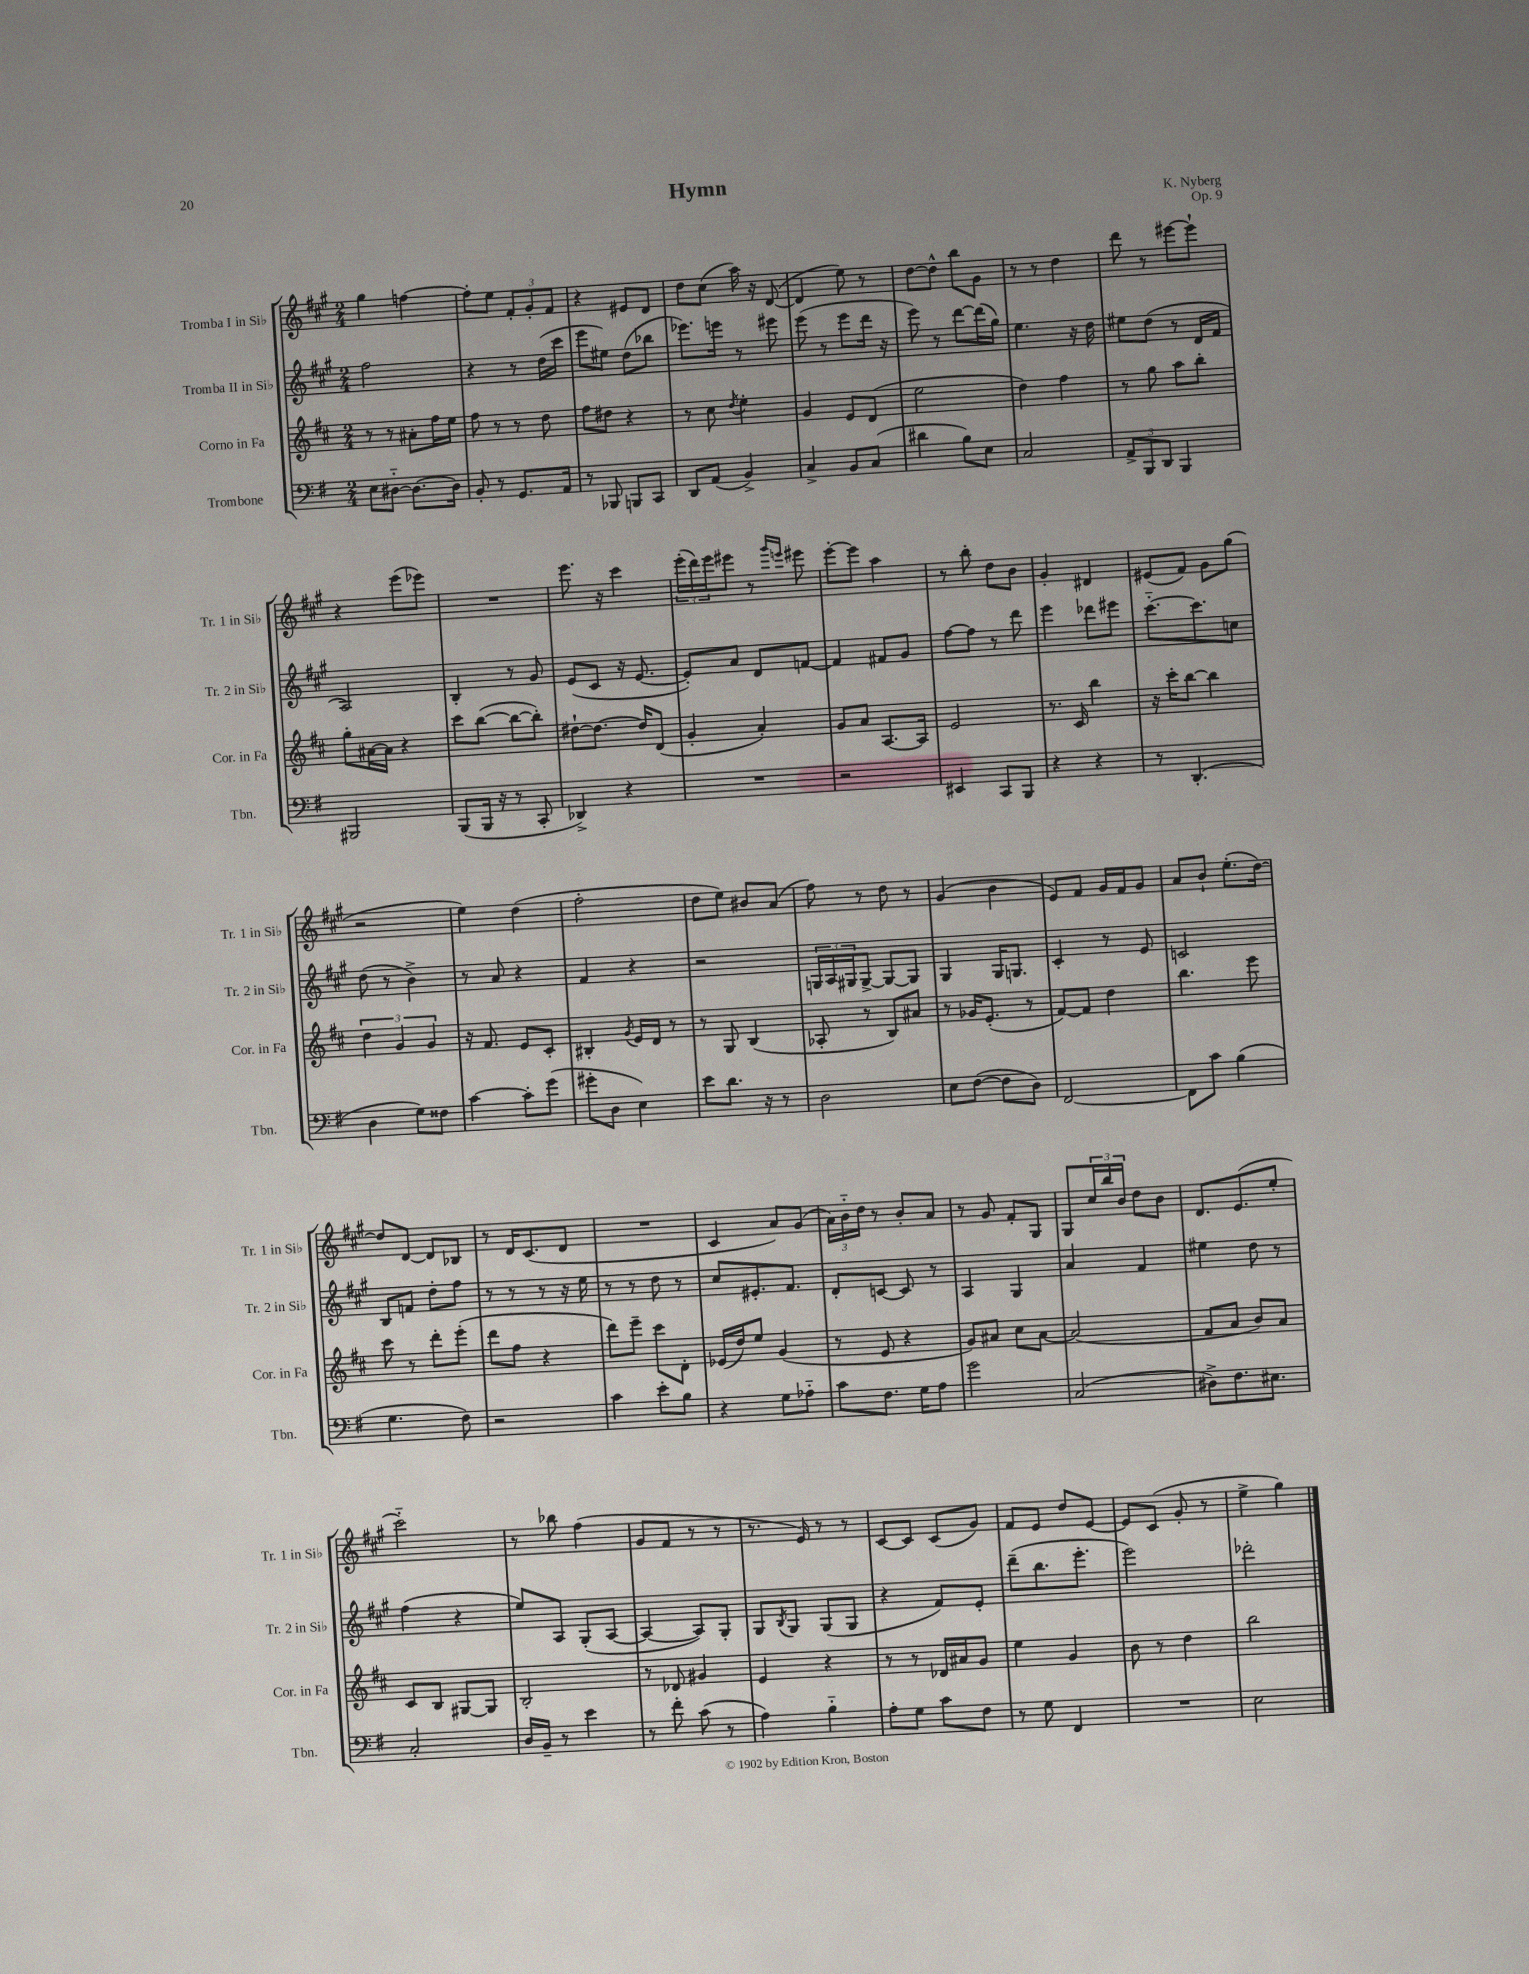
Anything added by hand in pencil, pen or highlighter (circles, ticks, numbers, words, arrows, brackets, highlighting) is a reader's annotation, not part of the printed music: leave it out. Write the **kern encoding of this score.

**kern	**kern	**kern	**kern
*part4	*part3	*part2	*part1
*staff4	*staff3	*staff2	*staff1
*I"Trombone	*I"Corno in Fa	*I"Tromba II in Si♭	*I"Tromba I in Si♭
*I'Tbn.	*I'Cor. in Fa	*I'Tr. 2 in Si♭	*I'Tr. 1 in Si♭
*clefF4	*clefG2	*clefG2	*clefG2
*k[f#]	*k[f#c#]	*k[f#c#g#]	*k[f#c#g#]
*M2/4	*M2/4	*M2/4	*M2/4
=1	=1	=1	=1
8E\L	8r	2ff#\	4gg#\
[8D#X\J	8r	.	.
8.D#\L_	8a#X'\L	.	[4ffn\
.	16ff#\L	.	.
16D#\Jk]	16ee\JJ	.	.
=2	=2	=2	=2
8BB'/	8ff#\	4r	8ff'\L]
8r	8r	.	8ee\J
8.GG/L	8r	8r	12f#'/L
.	.	.	12g#'/
.	8dd\	(16dd\LL	.
.	.	.	12f#/J
16AA/Jk	.	16ccc#\JJ	.
=3	=3	=3	=3
8r	8ff#\L	8eee\L	4r
8BBB-X/	8dd#X\J	8ee#X\J)	.
8BBBn/L	4r	(8dd\L	8e#X/L
8CC/J	.	8bb-X\J	8d/J
=4	=4	=4	=4
8DD/L	8r	8.eee-X\L)	8dd\L
(8AA/J	8cc#\	.	(8cc#\J
.	.	16eeen\Jk	.
.	8qdd/	.	.
4BB^/)	4ee'\	8r	16aa\)
.	.	.	16r
.	.	8eee#X\	([8d/
=5	=5	=5	=5
4C^/	4g/	(8eee\	4d/]
.	.	8r	.
8BB/L	8e/L	8eee\L	8ee\)
(8C/J	(8d/J	16ddd\Jk	8r
.	.	16r	.
=6	=6	=6	=6
4d#X\	2ee\	8eee\)	[8dd\L
.	.	8r	8dd^^\J]
8B\L)	.	[8ddd\L	8bb\L
8E\J	.	(16ddd\L]	8g#\J
.	.	16gg#\JJ)	.
=7	=7	=7	=7
2C/	4dd\)	4.ee\	8r
.	.	.	8r
.	4ff#\	.	4dd\
.	.	16r	.
.	.	16dd\	.
=8	=8	=8	=8
12AA^/L	8r	8ee#X\L	8ddd\
12BBB/	.	.	.
.	8gg\	(8dd\J	8r
12DD/J	.	.	.
4BBB/	8aa\L	8r	[8eee#X\L
.	8bb'\J	16d/LL	8eee#`\J]
.	.	16f#/JJ	.
!!LO:LB:g=z
=9	=9	=9	=9
2BBB#X/	8gg'\L	2A/)	4r
.	[16a#X\L	.	.
.	16a#\JJ]	.	.
.	4r	.	(8eee\L
.	.	.	8eee-X\J)
=10	=10	=10	=10
(8BBB/L	8ccc#\L	4B'/	2r
16BBB/Jk	([8bb\J	.	.
16r	.	.	.
8r	8bb\L_	8r	.
8CC'/	8bb'\J])	8g#/	.
=11	=11	=11	=11
4DD-X^/)	[8dd#X`\L	(8e/L	8.eee\
.	8.dd#\J_	8c#/J	.
.	.	.	16r
4r	.	16r	4ccc#\
.	16dd#/KL]	[8.e/	.
.	(8d/J	.	.
=12	=12	=12	=12
2r	4g'/	8e'/L])	(24eee'\LL
.	.	.	24ddd\)
.	.	.	24eee\J
.	.	8a/J	8eee#X\J
.	4a'/)	8d/L	8r
.	.	.	16qqggg#/LL
.	.	.	16qqeeen/JJ
.	.	[8fn/J	8eee#X\
=13	=13	=13	=13
2r	8g/L	4f/]	[8eee'\L
.	8a/J	.	8eee\J]
.	[8.A/L	8f#X/L	4aa\
.	.	8g#/J	.
.	16A/Jk]	.	.
=14	=14	=14	=14
4EE#X/	2e/	[8ff#\L	8r
.	.	8ff#\J]	8bb'\
8CC/L	.	8r	8dd\L
8BBB/J	.	8ddd\	8b\J
=15	=15	=15	=15
4r	8.r	4eee\	4g#'/
.	16c#/	.	.
4r	4bb\	8ddd-X\L	4d#X/
.	.	8eee#X\J	.
=16	=16	=16	=16
8r	16r	[8.ccc#\L	(8e#X/L
.	16ccc#'\KL	.	.
(4.DD'/	[8bb\J	.	8f#/J)
.	.	8.ccc#\]	.
.	4bb\]	.	8g#\L
.	.	8ccn\J	(8gg#\J
!!LO:LB:g=z
=17	=17	=17	=17
4D\	6dd\	(8dd\	2r
.	.	8r	.
.	6g/	.	.
8G\L)	.	4b^\)	.
.	6g/	.	.
8F##X\J	.	.	.
=18	=18	=18	=18
[4c\	16r	8r	4ee\)
.	8.f#/	.	.
.	.	8a/	.
8c'\L]	8e/L	4r	(4dd\
(8g\J	8c#'/J	.	.
=19	=19	=19	=19
8g#X'\L	4B#X'/	4f#/	2ff#'\
8D\J	.	.	.
.	8qg/	.	.
4E\)	16e/LL	4r	.
.	16d/JJ	.	.
.	8r	.	.
=20	=20	=20	=20
8e\L	8r	2r	8dd\L
8.d\J	8G/	.	8ee\J)
.	(4B/	.	8b#X/L
16r	.	.	.
8r	.	.	(8a/J
=21	=21	=21	=21
2D\	8A-X'/	24Gn/LL	8ff#\)
.	.	24A/	.
.	.	24G#X/J	.
.	8r	[8G#^/J	8r
.	8B/L)	8G#/L_	8dd\
.	8a#X/J	8G#/J]	8r
=22	=22	=22	=22
8E\L	8r	4G#/	(4g#/
([8F#\J	16g-X/KL	.	.
.	(8.e'/J	.	.
8F#\L]	.	16G#/KL	4b\
.	.	8.Gn/J	.
8D\J)	8r	.	.
=23	=23	=23	=23
[2FF#/	[8f#/L)	4c#'/	8e/L)
.	8f#/J]	.	8f#/J
.	4dd\	8r	16g#/LL
.	.	.	16f#/J
.	.	8e/	8g#/J
=24	=24	=24	=24
8FF#\L]	4.bb\	2cn/	8a/L
8c\J	.	.	8b`/J
(4B\	.	.	(8.ee'\L
.	8eee\	.	.
.	.	.	[16dd\Jk)
!!LO:LB:g=z
=25	=25	=25	=25
4.G\	8ccc#\	8B/L	8dd/L]
.	8r	8fn/J	[8d/J
.	8ddd'\L	8dd'\L	8d/L]
8F#\)	(8eee'\J	8ff#\J	8B-X/J
=26	=26	=26	=26
2r	8ddd\L	8r	8r
.	8ff#\J	8r	16d/KL
.	.	.	(8.c#/
.	4r	8r	.
.	.	16r	8d/J
.	.	16ee\	.
=27	=27	=27	=27
4c\	8ddd\L)	8r	2r
.	8eee~\J	8r	.
8e'\L	8ccc#\L	8dd\	.
8B\J	8d'\J	8r	.
=28	=28	=28	=28
4r	(16e-X/LL	8cc#/L	4c#/
.	16dd/J)	.	.
.	8ee/J	8.e#X'/	.
8G\L	(4g/	.	8a/L)
.	.	8.f#/J	.
8A-X\J	.	.	(8g#/J
=29	=29	=29	=29
8c\L	8r	8d'/L	24a\LL)
.	.	.	24b\
.	.	.	24dd\JJ
8.F#\J	8e/	[8cn/J	8r
.	4r	8c/]	8b'/L
16G\KL	.	.	.
8A\J	.	8r	8a/J
=30	=30	=30	=30
2g\	8g/L)	4A/	8r
.	8a#X/J	.	8g#/
.	8cc#\L	4G#/	8f#'/L
.	[8a#\J	.	8G#/J
=31	=31	=31	=31
(2C/	(2a#/]	4a/	8G#/L
.	.	.	24cc#/L
.	.	.	24bb/
.	.	.	24b/JJ
.	.	4f#/	8dd\L
.	.	.	8b\J
=32	=32	=32	=32
8D#X^\L)	8f#/L	4ee#X\	8.d/L
8.F#\	8a/J	.	.
.	.	.	(8.e/
.	8b/L)	8dd\	.
8.E#X\J	.	.	.
.	8a/J	8r	8ee'/J
!!LO:LB:g=z
=33	=33	=33	=33
2C'/	8c#/L	(4ff#\	2ccc#\)
.	8B/J	.	.
.	[8G#X/L	4r	.
.	8G#/J]	.	.
=34	=34	=34	=34
16D/LL	2B'/	8ee/L)	8r
16BB~/JJ	.	.	.
8r	.	8A/J	8bb-X\
4e\	.	(8G#'/L	(4ff#\
.	.	[8A/J	.
=35	=35	=35	=35
8r	8r	4A/_	8g#/L
8f#'\	8d-X/	.	8f#/J
(8c\	4g#X/	8A/L])	8r
8r	.	8G#'/J	8r
=36	=36	=36	=36
4A\)	4e/	8G#/L	8.r
.	.	8qB/	.
.	.	8G#/J	.
.	.	.	16e/)
4B\	4r	(8G#/L	8r
.	.	8G#/J	8r
=37	=37	=37	=37
8A'\L	8r	4r	[8c#/L
8G\J	8r	.	8c#/J]
8c\L	16d-X/LL	8f#/L)	(8c#/L
.	16a#X/J	.	.
8F#\J	8g/J	8e'/J	8g#/J)
=38	=38	=38	=38
8r	4ee\	(8ddd~\L	8f#/L
8G\	.	8.bb\	8e/J
4FF#/	4g/	.	8dd/L
.	.	8.eee'\J	.
.	.	.	[8e/J
=39	=39	=39	=39
2r	8b\	2eee\)	8e/L]
.	8r	.	(8c#/J
.	4dd\	.	8g#'/
.	.	.	8r
=40	=40	=40	=40
2E\	2bb\	2ddd-X'\	4ee^\
.	.	.	4gg#\)
==	==	==	==
*-	*-	*-	*-
